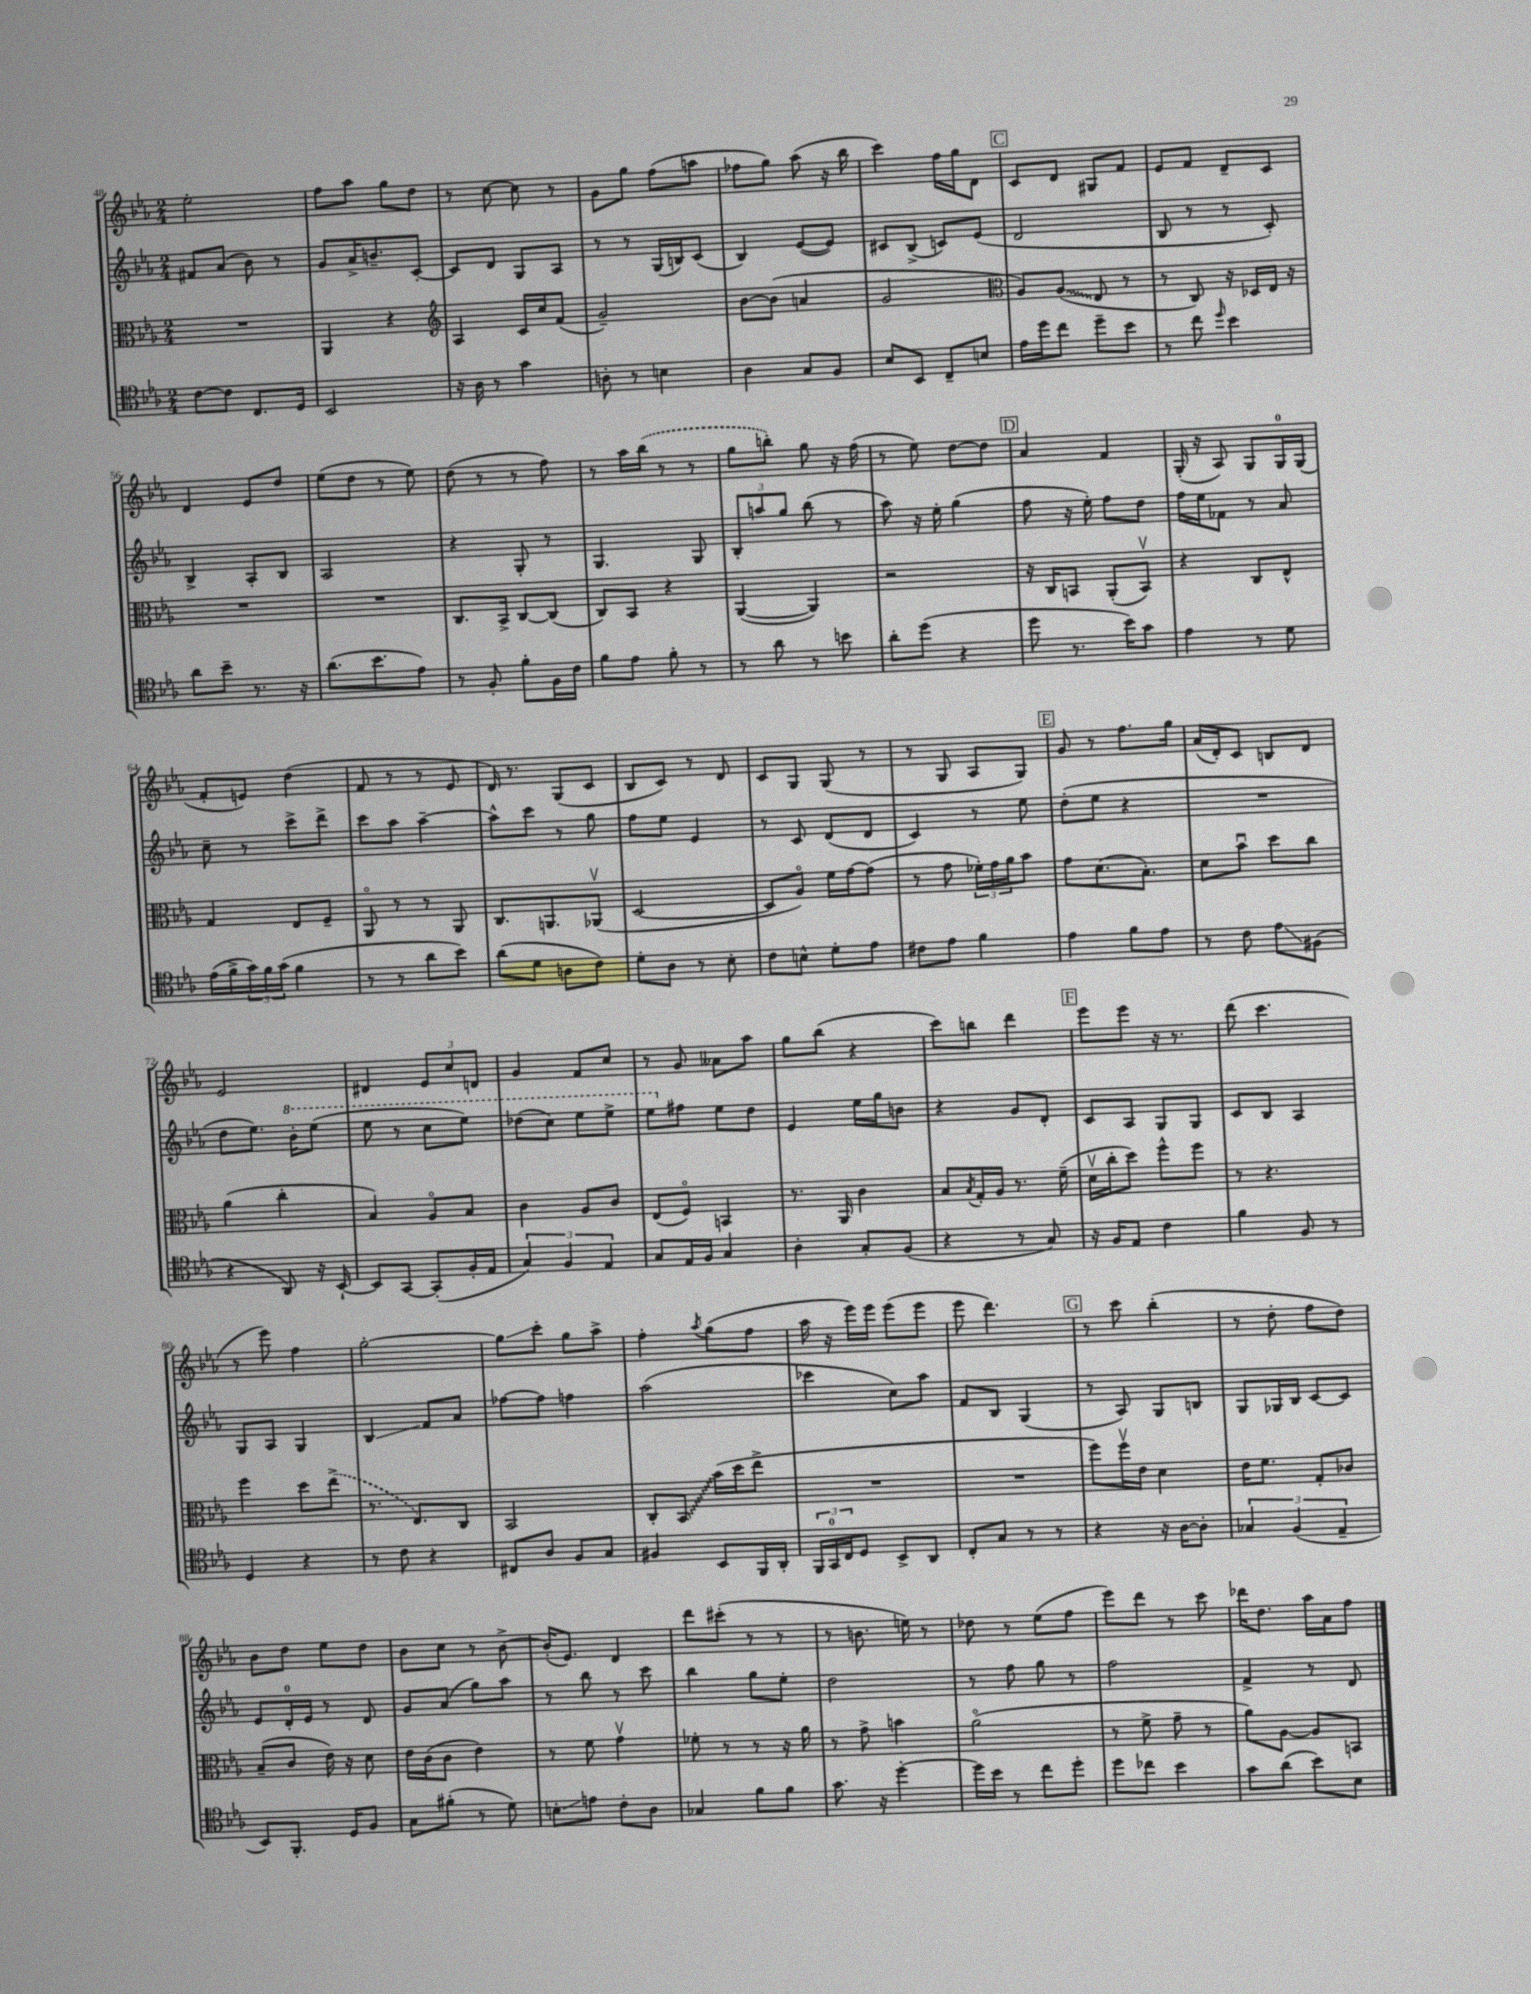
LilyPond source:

<<
\new StaffGroup <<
\new Staff = "s0" {
    \clef treble \key ees \major \numericTimeSignature \time 2/4
    ees''2-. |
    f''8 aes''8 g''8 d''8 |
    r8 c''8~ c''8 r8 |
    g'8 g''8 f''8( a''8 |
    fes''8 g''8) aes''8( r16 bes''16 |
    c'''4) f''16 g''16 d'8 |
    \mark \markup { \box "C" } c'8 d'8 gis8 f'8 |
    ees'8 f'8 d'8-- c'8 |
    d'4 ees'8 d''8 |
    ees''8( d''8 r8 ees''8) |
    d''8( r8 r8 f''8) |
    r8 aes''16 \once \slurDashed bes''16( r8 r8 |
    g''8 b''8-.) g''8 r16 f''16( |
    r8 ees''8) d''8~ d''8 |
    \mark \markup { \box "D" } aes'4 f'4 |
    g16-.( r16 aes8) g8 g16-0 g16( |
    f'8-. e'8) d''4( |
    f'8 r8 r8 ees'8 |
    d'16) r8. g8( c'8 |
    bes8 c'8) r8 d'8 |
    c'8 g8 g8( r8 |
    r8 g8 aes8 g8) |
    \mark \markup { \box "E" } g'8 r8 f''8. g''16 |
    aes'16( d'16-.) c'8 b8 d'8 |
    ees'2 |
    dis'4 \tuplet 3/2 { ees'8 c''8 d'8 } |
    g'4 f'8 c''8 |
    r8 g'8 aeses'8 aes''8 |
    g''8 bes''8( r4 |
    c'''8) b''8 d'''4 |
    \mark \markup { \box "F" } ees'''8 ees'''8 r16 r8. |
    d'''8( c'''4. |
    r8 ees'''8) f''4 |
    g''2~-. |
    g''8\glissando c'''8-. g''8 aes''8-> |
    f''4-. \acciaccatura { aes''8 } g''8( f''8 |
    aes''16 r16 ees'''16) ees'''16 ees'''8( ees'''8 |
    ees'''8 d'''4.) |
    \mark \markup { \box "G" } r8 c'''8 bes''4-.( |
    r8 d''8-. f''8 d''8) |
    bes'8 d''8 ees''8 d''8 |
    bes'8 c''8 r8 bes'8~-> |
    bes'16-.( ees'8.) d'4 |
    d'''8 cis'''8-.( r8 r8 |
    r8 b'8. e''16) r8 |
    des''8 r8 ees''8( f''8 |
    ees'''8) d'''8 r8 c'''8 |
    des'''16 d''8. aes''16 aes'16 f''8 \bar "|." |
}
\new Staff = "s1" {
    \clef treble \key ees \major \numericTimeSignature \time 2/4
    fis'8 aes'8( bes'8) r8 |
    g'8 aes'16-> b'8.-- c'8~-. |
    c'8 d'8 g8 aes8 |
    r8 r8 g16( b16) c'8( |
    bes4) ees'8~( ees'8) |
    cis'8 bes8->( c'8) ees'8( |
    \mark \markup { \box "C" } d'2 |
    bes8 r8 r8 c'8-.) |
    bes4-> aes8-. bes8 |
    aes2 |
    r4 g8-. r8 |
    g4. g8 |
    \tuplet 3/2 { bes8-. a''8 g''8 } bes''8( r8 |
    aes''8) r16 ees''16-. g''4( |
    \mark \markup { \box "D" } f''8 r16 ees''16-.) f''8 d''8 |
    f''16 ees''16 fes'8 r8 aes'8 |
    c''8-- r8 c'''8-> d'''8-> |
    c'''8 aes''8 aes''4~-- |
    aes''8-^ c'''8 r8 g''8 |
    f''8 ees''8 ees'4 |
    r8 c'8 d'8( d'8 |
    c'4) r8 ees''8 |
    \mark \markup { \box "E" } d''8-.( ees''8 r4 |
    R2 |
    d''8 ees''8.) \ottava #1 bes''16-. ees'''8( |
    ees'''8 r8 c'''8 ees'''8) |
    des'''8( c'''8) ees'''8 ees'''8-> |
    ees'''8 \ottava #0 fis''8 ees''8 d''8 |
    ees'4 ees''16 g''16 b'8 |
    r4 g'8 d'8-. |
    \mark \markup { \box "F" } c'8 aes8 g8 g8 |
    c'8 bes8 aes4 |
    g8 aes8 g4 |
    bes4\glissando f'8 aes'8 |
    fes''8~ fes''8 f''4 |
    aes''2( |
    ces'''4 c''8) aes''8 |
    f'8 bes8 g4( |
    \mark \markup { \box "G" } r8 aes8) g8 b8 |
    g8 ges16 bes16 c'8~ c'8 |
    ees'8 d'16-0-. ees'16 r8 d'8 |
    g'8 aes'8( g''8) aes''8 |
    r8 bes''8 r8 c'''8 |
    bes''4 g''8 ees''8-. |
    d''2 |
    r8 f''8 g''8 r8 |
    f''2 |
    f'4-> r8 d'8 \bar "|." |
}
\new Staff = "s2" {
    \clef alto \key ees \major \numericTimeSignature \time 2/4
    R2 |
    aes,4 r4 |
    \clef treble aes4 c'16 c''16 f'8( |
    g'2--) |
    bes'8~ bes'8( a'4 |
    g'2 |
    \mark \markup { \box "C" } \clef alto aes8) \once \override Glissando.style = #'zigzag aes8\glissando( ees8 r8 |
    r8 c8) r16 des16 ees16 r16 |
    R2 |
    R2 |
    c8. bes,16-> c8~ c8( |
    c8) bes,8 r4 |
    aes,4~( aes,4) |
    r2 |
    \mark \markup { \box "D" } r16 c16 b,8 aes,8-.( b,8\upbow) |
    r4 c8 ees8-^ |
    g4 ees8 f8-- |
    aes,8\flageolet r8 r8 aes,8 |
    c8. a,8. aes,8\upbow( |
    d2~ |
    d8 aes8\flageolet) f'16 g'16~ g'8( |
    r8 g'8 \tuplet 3/2 { fes'16-.) g'16 aes'16 } bes'8 |
    \mark \markup { \box "E" } g'8 d'8.( bes8.-.) |
    d'8 bes'8\downbow d''8 c''8 |
    aes'4( c''4-. |
    bes4) aes8\flageolet bes8 |
    c'4 aes8 c'8 |
    ees8( f8\flageolet) b,4 |
    r8. aes,16 c'4 |
    bes8 \acciaccatura { bes8 } g16-. aes16 r8. f'16--( |
    \mark \markup { \box "F" } d'16\upbow c''16-. d''8) f''8-^ f''8 |
    r8 r4. |
    f''4 d''8 \once \slurDashed ees''8->( |
    r8. ees8.) c8 |
    bes,2 |
    c8-. \once \override Glissando.style = #'zigzag bes,8\glissando bes'16( d''16 ees''8-> |
    R2 |
    R2 |
    \mark \markup { \box "G" } f''8) f''16\upbow ees'16 d'4 |
    ees'16 f'8. g8-. ces'8 |
    bes8--( c'8 ees'16) r16 d'8 |
    ees'16 c'16( c'8 ees'4) |
    r8 f'8 g'4\upbow |
    fes'8-. r8 r8 r16 aes'16 |
    r8 g'8-> b'4 |
    aes'2\flageolet( |
    r8 f'8-> g'8-- r8 |
    aes'8) aes8~ aes8 b,8 \bar "|." |
}
\new Staff = "s3" {
    \clef tenor \key ees \major \numericTimeSignature \time 2/4
    c'8~ c'8 c8. d16 |
    bes,2 |
    r16 aes16 r8 g'4 |
    a8-. r8 b4 |
    aes4 g8 f8 |
    bes8 bes,8 c8-- b8 |
    \mark \markup { \box "C" } ees'16 d''16 c''8 d''8-- bes'8 |
    r8 c''8 \grace { d''16 } bes'4 |
    aes'8 bes'8-- r8. r16 |
    aes'8.( bes'8. ees'8) |
    r8 f8-. f'8-. f16 c'16 |
    f'8 ees'8 f'8-. r8 |
    r8 aes'8 r8 b'8 |
    aes'8-. d''8( r4 |
    \mark \markup { \box "D" } d''8 r8. bes'16) g'8 |
    ees'4 r8 d'8 |
    ees'16( f'16-> \tuplet 3/2 { g'16) f'16 g'16( } f'4 |
    r8 r8 aes'8 bes'8) |
    aes'8( d'8 a8 c'8) |
    d'8-. aes8 r8 bes8-. |
    c'8 b8-^ d'8-. ees'8 |
    cis'8 ees'8 f'4 |
    \mark \markup { \box "E" } ees'4 f'8 ees'8 |
    r8 c'8 ees'8\glissando fis8( |
    r4 aes,8) r16 bes,16~-! |
    bes,8 g,8~ g,8-.( f16-. ees16 |
    \tuplet 3/2 { g4) f4 ees4 } |
    g8 ees16 f16 g4 |
    aes4-. g8-. f8( |
    r4 r8 g8) |
    \mark \markup { \box "F" } r16 f16 ees8 c'4 |
    f'4 f8 r8 |
    d4 r4 |
    r8 c'8 r4 |
    cis8 aes8 f8 g8 |
    fis4 bes,8 f,16 aes,16-. |
    \tuplet 3/2 { f,16 g,16-0 c16 } d8 bes,8-> aes,8 |
    c8-. g8 r8 r8 |
    \mark \markup { \box "G" } r4 r16 aes16~ aes8-. |
    \tuplet 3/2 { ges4 f4( ees4-- } |
    bes,8) f,8.-. d16 f8 |
    g8 fis'8-.( r8 d'8) |
    b8-.\glissando e'8 c'8-. aes8 |
    ges4 f'8 f'8 |
    g'8. r16 d''4~-. |
    d''16 bes'16 r8 c''8 d''8-. |
    d''8 ces''8 bes'4 |
    g'8 aes'8( bes'8) bes8 \bar "|." |
}
>>
>>
\layout { \context { \Score currentBarNumber = #48 } }
